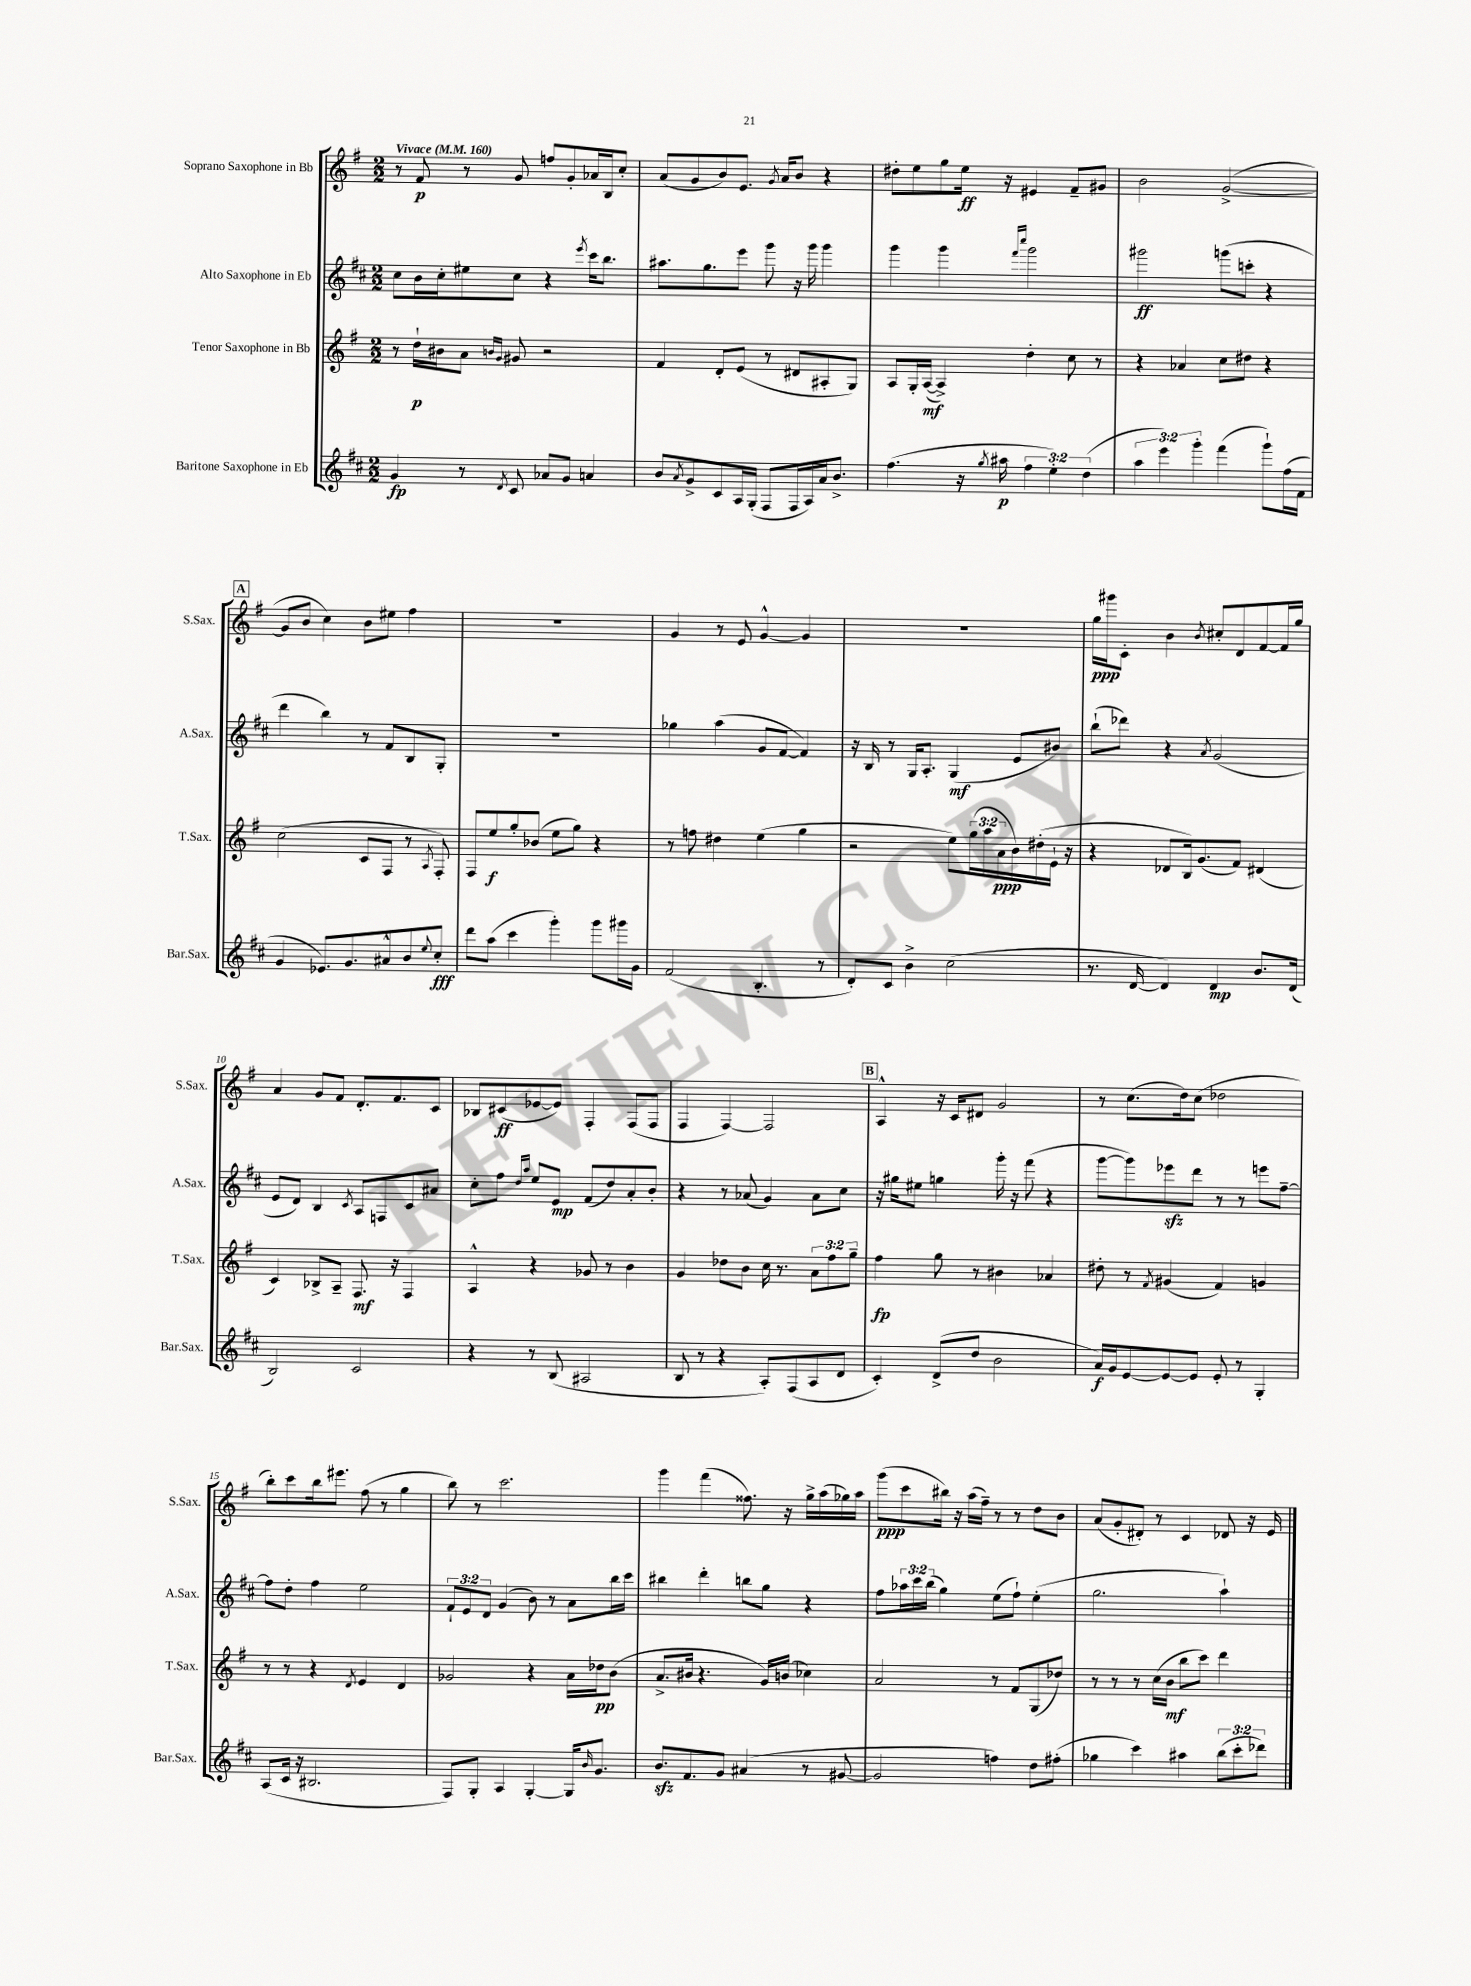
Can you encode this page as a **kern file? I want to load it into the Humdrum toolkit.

**kern	**dynam	**kern	**dynam	**kern	**dynam	**kern	**dynam
*part4	*part4	*part3	*part3	*part2	*part2	*part1	*part1
*staff4	*staff4	*staff3	*staff3	*staff2	*staff2	*staff1	*staff1
*I"Baritone Saxophone in Eb	*	*I"Tenor Saxophone in Bb	*	*I"Alto Saxophone in Eb	*	*I"Soprano Saxophone in Bb	*
*I'Bar.Sax.	*	*I'T.Sax.	*	*I'A.Sax.	*	*I'S.Sax.	*
*clefG2	*	*clefG2	*	*clefG2	*	*clefG2	*
*k[f#c#]	*	*k[f#]	*	*k[f#c#]	*	*k[f#]	*
*M2/2	*	*M2/2	*	*M2/2	*	*M2/2	*
*MM160	*	*MM160	*	*MM160	*	*MM160	*
=1	=1	=1	=1	=1	=1	=1	=1
!	!	!	!	!	!	!LO:TX:a:B:t=Vivace	!
4g/	fp	8r	.	8cc#\L	.	8r	.
.	.	16dd`\LL	p	16b\L	.	8f#/	p
.	.	16b#X\J	.	16cc#'\J	.	.	.
8r	.	8a\J	.	8ee#X\	.	8r	.
.	.	16qqbn/LL	.	.	.	.	.
8qd/	.	16qqg/JJ	.	.	.	.	.
8c#/	.	8g#X/	.	8cc#\J	.	8g/	.
8a-X/L	.	2r	.	4r	.	8ffn/L	.
8g/J	.	.	.	.	.	8g'/	.
.	.	.	.	8qeee/	.	.	.
4an/	.	.	.	16ccc#\KL	.	16a-X/L	.
.	.	.	.	8.bb\J	.	16B/J	.
.	.	.	.	.	.	8cc'/J	.
=2	=2	=2	=2	=2	=2	=2	=2
8b/L	.	4f#/	.	8.aa#X\L	.	(8a/L	.
8qa/	.	.	.	.	.	.	.
8g^/	.	.	.	.	.	8g/	.
.	.	.	.	8.gg\	.	.	.
8c#/	.	8d'/L	.	.	.	8b/)	.
16A/L	.	(8e/J	.	8eee\J	.	8.e/J	.
(16G'/JJ	.	.	.	.	.	.	.
8F#/L	.	8r	.	8ggg\	.	.	.
.	.	.	.	.	.	8qg/	.
.	.	.	.	.	.	16a/KL	.
16F#/L	.	8d#X/L	.	16r	.	8b/J	.
16A/)	.	.	.	16ggg\	.	.	.
16a/J	.	8A#X'/	.	4ggg\	.	4r	.
8.b^/J	.	.	.	.	.	.	.
.	.	8G/J)	.	.	.	.	.
=3	=3	=3	=3	=3	=3	=3	=3
(4.ff#\	.	8A/L	.	4ggg\	.	8dd#X'\L	.
.	.	16G'/L	.	.	.	8ee\	.
.	.	([16A/JJ	mf	.	.	.	.
.	.	4A^/])	.	4ggg\	.	8gg\	.
16r	.	.	.	.	.	16ee\Jk	ff
8qgg/	.	.	.	.	.	.	.
16aa#X\	p	.	.	.	.	16r	.
.	.	.	.	16qqfff#/LL	.	.	.
.	.	.	.	16qqcccc#/JJ	.	.	.
6ff#\	.	4dd'\	.	2ggg\	.	4e#X/	.
6ee'\)	.	.	.	.	.	.	.
.	.	8cc\	.	.	.	8f#~/L	.
(6dd\	.	.	.	.	.	.	.
.	.	8r	.	.	.	8g#X/J	.
=4	=4	=4	=4	=4	=4	=4	=4
6aa\	.	4r	.	2ggg#X\	ff	2b\	.
6eee\)	.	.	.	.	.	.	.
.	.	4a-X/	.	.	.	.	.
6ggg'\	.	.	.	.	.	.	.
(4fff#\	.	8cc\L	.	(8gggn\L	.	([2g^/	.
.	.	8dd#X\J	.	8cccn'\J	.	.	.
8ggg`\L)	.	4r	.	4r	.	.	.
(16ff#\L	.	.	.	.	.	.	.
16f#\JJ	.	.	.	.	.	.	.
!!LO:LB:g=z
!!LO:REH:place=s1:t=A
=5	=5	=5	=5	=5	=5	=5	=5
4g/	.	(2cc\	.	4ddd\	.	8g/L]	.
.	.	.	.	.	.	8b/J	.
8.e-X/L)	.	.	.	4bb\)	.	4cc\)	.
8.g/	.	.	.	.	.	.	.
.	.	8c/L	.	8r	.	8b\L	.
8a#X^^/	.	8F#/J	.	8f#/L	.	8ee#X\J	.
8b/	.	8r	.	8B/	.	4ff#\	.
8qqee/	.	8qA/	.	.	.	.	.
8cc#'/J	fff	8F#'/)	.	8G'/J	.	.	.
=6	=6	=6	=6	=6	=6	=6	=6
8ddd\L	.	8F#/L	.	1r	.	1r	.
(8aa\J	.	8ee/	f	.	.	.	.
4ccc#\	.	8gg'/	.	.	.	.	.
.	.	(8b-X/J	.	.	.	.	.
4ggg'\)	.	8ee\L	.	.	.	.	.
.	.	8gg\J)	.	.	.	.	.
8ggg\L	.	4r	.	.	.	.	.
16ggg#X\L	.	.	.	.	.	.	.
16g\JJ	.	.	.	.	.	.	.
=7	=7	=7	=7	=7	=7	=7	=7
(2f#/	.	8r	.	4gg-X\	.	4g/	.
.	.	8ffn\	.	.	.	.	.
.	.	4dd#X\	.	(4aa\	.	8r	.
.	.	.	.	.	.	8e/	.
4.B'/	.	(4ee\	.	8g/L	.	[4g^^/	.
.	.	.	.	[8f#/J	.	.	.
.	.	4gg\	.	4f#/])	.	4g/]	.
8r	.	.	.	.	.	.	.
=8	=8	=8	=8	=8	=8	=8	=8
8d'/L)	.	2r	.	16r	.	1r	.
.	.	.	.	16B/	.	.	.
8c#/J	.	.	.	8r	.	.	.
4b^\	.	.	.	16G/KL	.	.	.
.	.	.	.	8.A'/J	.	.	.
(2cc#\	.	8ee\L)	.	(4G/	mf	.	.
.	.	(24gg\L	.	.	.	.	.
.	.	24aa\	.	.	.	.	.
.	.	24a\	ppp	.	.	.	.
.	.	16b\)	.	8e/L	.	.	.
.	.	(16dd#X'\	.	.	.	.	.
.	.	16e`\JJ	.	8b#X/J)	.	.	.
.	.	16r	.	.	.	.	.
=9	=9	=9	=9	=9	=9	=9	=9
8.r	.	4r	.	(8bb`\L	.	16gg\LL	ppp
.	.	.	.	.	.	16ggg#X\J	.
.	.	.	.	8ddd-X\J)	.	8c'\J	.
[16d/	.	.	.	.	.	.	.
4d/])	.	8d-X/L	.	4r	.	4b\	.
.	.	16B/k)	.	.	.	.	.
.	.	(8.g/	.	.	.	.	.
.	.	.	.	8qa/	.	8qb/	.
4d/	mp	.	.	(2g/	.	8cc#X'/L	.
.	.	8f#/J)	.	.	.	8d/	.
8.b/L	.	(4d#X/	.	.	.	[8f#/	.
.	.	.	.	.	.	16f#/L]	.
(16d/Jk	.	.	.	.	.	16gg/JJ	.
!!LO:LB:g=z
=10	=10	=10	=10	=10	=10	=10	=10
2B/)	.	4c/)	.	8e/L	.	4a/	.
.	.	.	.	8d/J)	.	.	.
.	.	8B-X^/L	.	4B/	.	8g/L	.
.	.	8A~/J	.	.	.	8f#/J	.
.	.	.	.	8qc#/	.	.	.
2c#/	.	8.F#/	mf	8A/L	.	8.d'/L	.
.	.	.	.	8Fn/	.	.	.
.	.	16r	.	.	.	8.f#/	.
.	.	4F#/	.	8c#/	.	.	.
.	.	.	.	8a#X/J	.	8c/J	.
=11	=11	=11	=11	=11	=11	=11	=11
4r	.	4A^^/	.	8cc#'\L	.	8B-X/L	.
.	.	.	.	8ff#\J	.	(8c#X/	ff
.	.	.	.	16qqdd/LL	.	.	.
.	.	.	.	16qqaa/JJ	.	.	.
8r	.	4r	.	8ee/L	.	[8e-X/	.
(8B/	.	.	.	8e/J	mp	8e-/J])	.
2A#X/	.	8g-X/	.	(8f#/L	.	4F#'/	.
.	.	8r	.	8dd/)	.	.	.
.	.	4b\	.	8a'/	.	(8F#/L	.
.	.	.	.	8b'/J	.	8F#/J	.
=12	=12	=12	=12	=12	=12	=12	=12
8B/	.	4g/	.	4r	.	4F#/	.
8r	.	.	.	.	.	.	.
4r	.	8dd-X\L	.	8r	.	[4F#/)	.
.	.	8b\J	.	(8a-X/	.	.	.
8A'/L)	.	16cc\	.	4g/)	.	2F#/]	.
.	.	8.r	.	.	.	.	.
(8F#/	.	.	.	.	.	.	.
8A/	.	12a\L	.	8a-\L	.	.	.
.	.	12ff#\	.	.	.	.	.
8d/J	.	.	.	8cc#\J	.	.	.
.	.	12gg~\J	.	.	.	.	.
!!LO:REH:place=s1:t=B
=13	=13	=13	=13	=13	=13	=13	=13
4c#'/)	.	4ff#\	fp	16r	.	4A^^/	.
.	.	.	.	16gg#X\KL	.	.	.
.	.	.	.	8ee#X\J	.	.	.
(8d^/L	.	8gg\	.	4ggn\	.	16r	.
.	.	.	.	.	.	16c/KL	.
8dd/J	.	8r	.	.	.	8d#X/J	.
2b\	.	4b#X\	.	16ggg'\	.	2g/	.
.	.	.	.	16r	.	.	.
.	.	.	.	(8fff#\	.	.	.
.	.	4a-X/	.	4r	.	.	.
=14	=14	=14	=14	=14	=14	=14	=14
16a/LL)	f	8dd#X'\	.	[8ggg\L	.	8r	.
16g/J	.	.	.	.	.	.	.
[8e/	.	8r	.	8ggg\])	.	(8.cc\L	.
.	.	8qf#/	.	.	.	.	.
8e/_	.	(4g#X/	.	8eee-Xzz\	.	.	.
.	.	.	.	.	.	16dd\k)	.
8e/J]	.	.	.	8ddd\J	.	(8cc\J	.
8e'/	.	4f#/)	.	8r	.	2dd-X\	.
8r	.	.	.	8r	.	.	.
4G'/	.	4gn/	.	8eeen\L	.	.	.
.	.	.	.	[8ff#~\J	.	.	.
!!LO:LB:g=z
=15	=15	=15	=15	=15	=15	=15	=15
(8A/L	.	8r	.	8ff#\L]	.	8bb'\L)	.
16c#/Jk	.	8r	.	8dd'\J	.	8ccc\	.
16r	.	.	.	.	.	.	.
2.B#X/	.	4r	.	4ff#\	.	16bb\k	.
.	.	.	.	.	.	8.eee#X\J	.
.	.	8qd/	.	.	.	.	.
.	.	4e/	.	2ee\	.	(8ff#\	.
.	.	.	.	.	.	8r	.
.	.	4d/	.	.	.	4gg\	.
=16	=16	=16	=16	=16	=16	=16	=16
8F#/L)	.	2g-X/	.	12f#`/L	.	8bb\)	.
.	.	.	.	12e/	.	.	.
8G'/J	.	.	.	.	.	8r	.
.	.	.	.	12d/J	.	.	.
4A/	.	.	.	(4g/	.	2.ccc\	.
[4G'/	.	4r	.	8b\)	.	.	.
.	.	.	.	8r	.	.	.
16G/KL]	.	16a\LL	.	8a\L	.	.	.
16qqb/	.	.	.	.	.	.	.
8.g/J	.	16dd-X\J	pp	.	.	.	.
.	.	(8b\J	.	16bb\L	.	.	.
.	.	.	.	16ccc#\JJ	.	.	.
=17	=17	=17	=17	=17	=17	=17	=17
8.bzz/L	.	8.a^/L	.	4bb#X\	.	4ggg\	.
8.f#/	.	16b#X/Jk	.	.	.	.	.
.	.	4.r	.	4ddd'\	.	(4fff#\	.
8g/J	.	.	.	.	.	.	.
(4a#X/	.	.	.	8bbn\L	.	8.ff##X\)	.
.	.	16g/LL)	.	8gg\J	.	.	.
.	.	(16bn/JJ	.	.	.	16r	.
8r	.	4cc-X\)	.	4r	.	16gg^\LL	.
.	.	.	.	.	.	(16aa\	.
[8g#X/	.	.	.	.	.	16gg-X\)	.
.	.	.	.	.	.	16aa\JJ	.
=18	=18	=18	=18	=18	=18	=18	=18
2g#/]	.	2a/	.	8ff#\L	.	(8ggg\L	ppp
.	.	.	.	24aa-X\L	.	8ccc\	.
.	.	.	.	24ccc#\	.	.	.
.	.	.	.	(24bb\JJ	.	.	.
.	.	.	.	4gg\)	.	16bb#X\Jk)	.
.	.	.	.	.	.	16r	.
.	.	.	.	.	.	(16aa\LL	.
.	.	.	.	.	.	16ff#~\JJ)	.
4ffn\)	.	8r	.	(8ee\L	.	8r	.
.	.	8f#/L	.	8ff#`\J)	.	8r	.
8dd\L	.	(8G/	.	(4ee'\	.	8dd\L	.
(8ff#X'\J	.	8dd-X/J)	.	.	.	8b\J	.
=19	=19	=19	=19	=19	=19	=19	=19
4gg-X\	.	8r	.	2.gg\	.	(8a/L	.
.	.	8r	.	.	.	8g'/	.
4ccc#\)	.	8r	.	.	.	8d#X'/J)	.
.	.	(16cc\LL	.	.	.	8r	.
.	.	16b\JJ	mf	.	.	.	.
4aa#X\	.	8bb\L	.	.	.	4c/	.
.	.	8ccc\J)	.	.	.	.	.
(12bb\L	.	4ddd\	.	4aa`\)	.	8d-X/	.
12ccc#'\	.	.	.	.	.	.	.
.	.	.	.	.	.	16r	.
12ddd-X\J)	.	.	.	.	.	.	.
.	.	.	.	.	.	16e/	.
==	==	==	==	==	==	==	==
*-	*-	*-	*-	*-	*-	*-	*-
